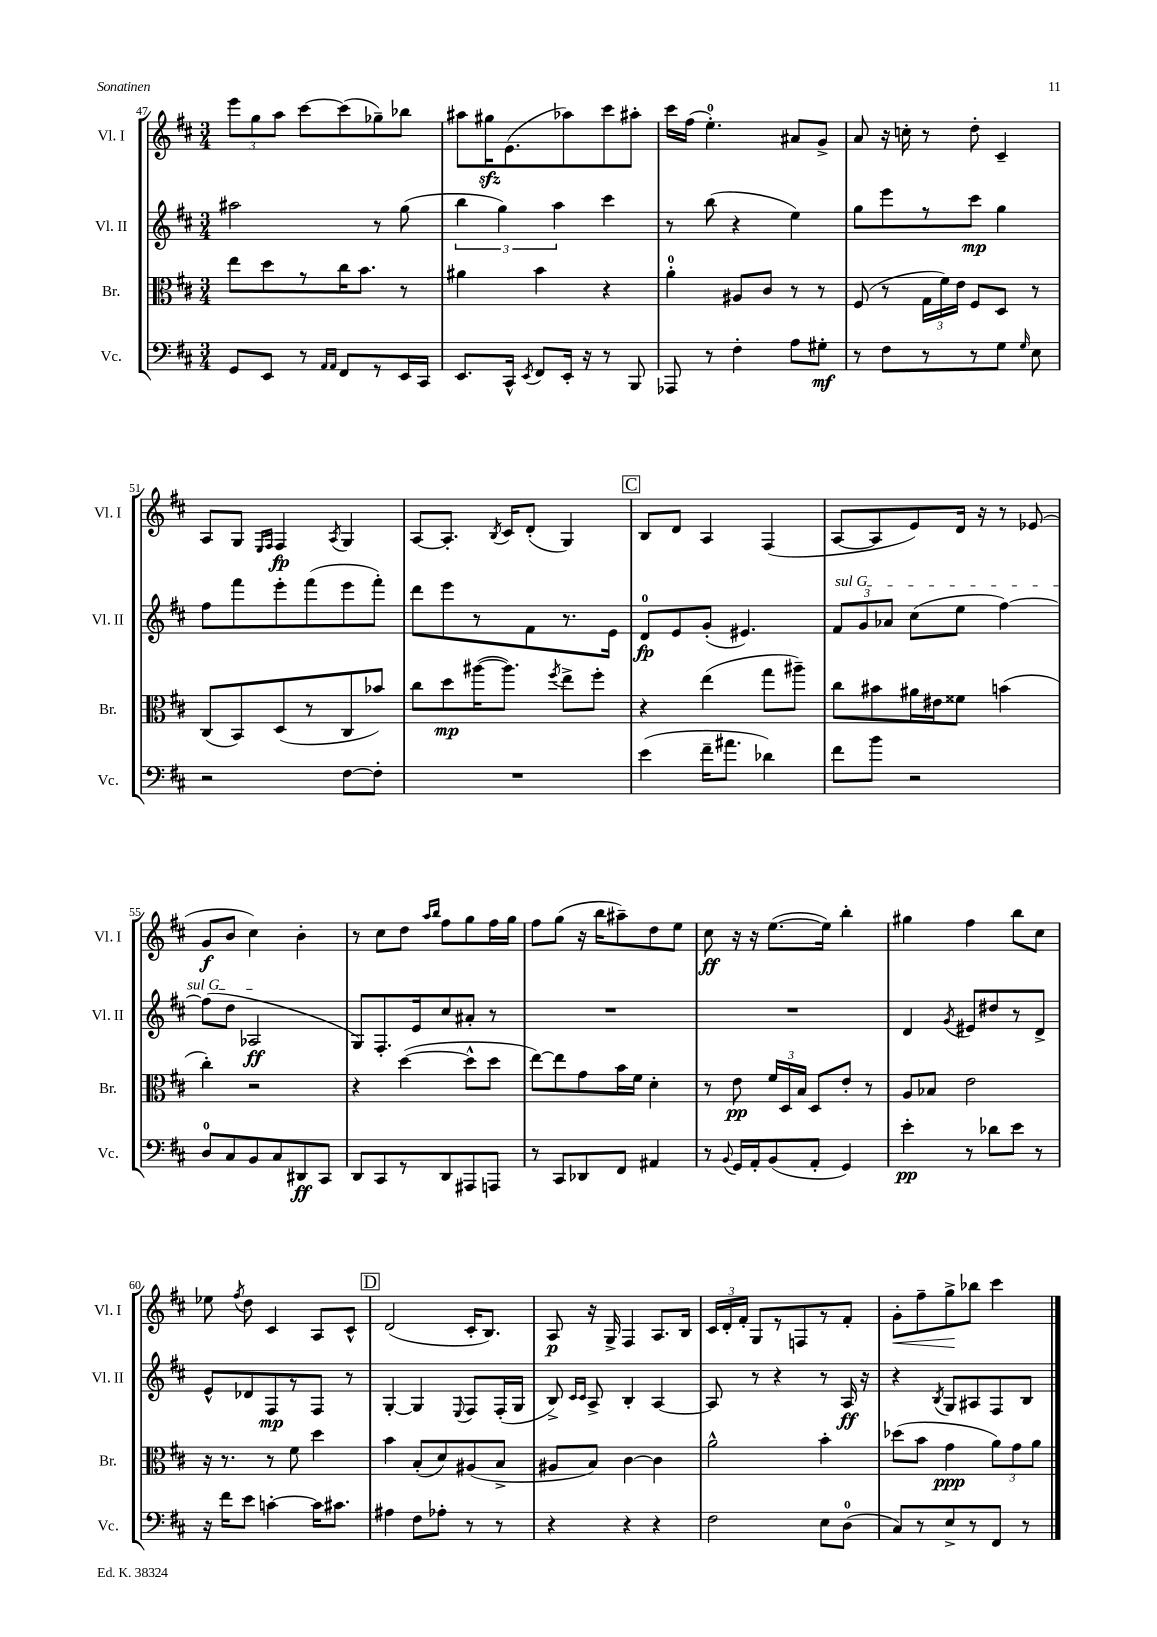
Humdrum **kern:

**kern	**kern	**kern	**kern
*staff4	*staff3	*staff2	*staff1
*clefF4	*clefC3	*clefG2	*clefG2
*k[f#c#]	*k[f#c#]	*k[f#c#]	*k[f#c#]
*M3/4	*M3/4	*M3/4	*M3/4
8GG/L	8ee\L	2aa#\	12eee\L
.	.	.	12gg\
8EE/J	8dd\	.	.
.	.	.	12aa\J
8r	8r	.	[8ccc#\L
16qqAA/LL	.	.	.
16qqAA/JJ	.	.	.
8FF#/L	16cc#\K	.	(8ccc#\]
.	8.b\J	.	.
8r	.	8r	8gg-~\)
16EE/L	8r	(8gg\	8bb-\J
16CC#/JJ	.	.	.
=	=	=	=
8.EE/L	4a#\	6bb\	8aa#\L
.	.	.	16gg#\K
.	.	6gg\)	.
16CC#^^/Jk	.	.	(8.e\
8qEE/	.	.	.
8FF#/L	4b\	.	.
.	.	6aa\	.
16EE'/Jk	.	.	8aa-\)
16r	.	.	.
8r	4r	4ccc#\	8ccc#\
8BBB/	.	.	8aa#'\J
=	=	=	=
8AAA-/	4a'\	8r	16ccc#\LL
.	.	.	(16ff#\JJ
8r	.	(8bb\	4.ee'\)
4F#'\	8A#/L	4r	.
.	8c#/J	.	.
8A\L	8r	4ee\)	8a#/L
8G#'\J	8r	.	8g^/J
=	=	=	=
8r	(8F#/	8gg\L	8a/
8F#\L	8r	8eee\	16r
.	.	.	16cc'\
8r	24G\LL	8r	8r
.	24f#\)	.	.
.	24e\JJ	.	.
8r	8F#/L	8ccc#\J	8dd'\
8G\J	8D/J	4gg\	4c#~/
16qqG/	.	.	.
8E\	8r	.	.
=	=	=	=
2r	(8C#/L	8ff#\L	8A/L
.	8BB/)	8fff#\	8G/J
.	.	.	16qqE/LL
.	.	.	16qqF#/JJ
.	(8D/	8eee'\	4F#/
.	8r	(8fff#\	.
.	.	.	8qA/
[8F#\L	8C#/	8eee\	4G/
8F#'\]J	8b-/J)	8fff#'\J)	.
=	=	=	=
2.r	8cc#\L	8ddd\L	[8A/L
.	8dd\	8eee\	8.A'/]J
.	([16aa#\K	8r	.
.	.	.	8qB/
.	8.aa#\]J)	.	16c#/LK
.	.	8f#\	(8d'/J
.	8qff#/	.	.
.	8ee^\L	8.r	4G/)
.	8ff#'\J	.	.
.	.	16e\Jk	.
=	=	=	=
(4e\	4r	8d/L	8B/L
.	.	8e/	8d/J
16f#~\LK	(4ee\	(8g'/J	4A/
8.a#\J	.	.	.
.	.	4.e#/)	.
4d-\)	8gg\L	.	(4F#/
.	8aa#~\J)	.	.
=	=	=	=
8f#\L	8cc#\L	12f#/L	[8A/L
.	.	12g/	.
8b\J	8b#\	.	8A/]
.	.	12a-/J	.
2r	16a#\L	(8cc#\L	8e/)
.	16e#\J	.	.
.	8f##\J	8ee\J	16d/Jk
.	.	.	16r
.	(4b\	[4ff#\)	8r
.	.	.	(8e-/
=	=	=	=
8D/L	4cc#'\)	(8ff#\]L	8g/L
8C#/	.	8dd\J	8b/J
8BB/	2r	2A-/	4cc#\)
8C#/	.	.	.
8DD#/	.	.	4b'\
8CC#/J	.	.	.
=	=	=	=
8DD/L	4r	8G/L)	8r
8CC#/	.	8.F#'/	8cc#\L
8r	([4dd\	.	8dd\J
.	.	16e/k	.
.	.	.	16qqaa/LL
.	.	.	16qqbb/JJ
8DD/	.	8cc#/	8ff#\L
8AAA#/	8dd^^\]L	8a#'/J	8gg\
8AAA/J	8dd\J	8r	16ff#\L
.	.	.	16gg\JJ
=	=	=	=
8r	[8ee\L)	2.r	8ff#\L
8CC#/L	8ee\]	.	(8gg\J
8DD-/	8g\	.	16r
.	.	.	16bb\LK
8FF#/J	16b\L	.	8aa#~\)
.	16f#\JJ	.	.
4AA#/	4d'\	.	8dd\
.	.	.	8ee\J
=	=	=	=
8r	8r	2.r	8cc#\
8qqBB/	.	.	.
16GG/LL	8e\	.	16r
16AA'/J	.	.	16r
(8BB/	24f#/LL	.	([8.ee\L
.	24D/	.	.
.	24B/JJ	.	.
8AA'/J	8D/L	.	.
.	.	.	16ee\]Jk)
4GG/)	8e'/J	.	4bb'\
.	8r	.	.
=	=	=	=
4e'\	8A/L	4d/	4gg#\
.	8B-/J	.	.
.	.	8qg/	.
8r	2e\	8e#/L	4ff#\
8d-\L	.	8dd#/	.
8e\J	.	8r	8bb\L
8r	.	8d^/J	8cc#\J
=	=	=	=
16r	16r	8e^^/L	8ee-\
16f#\LK	8.r	.	.
.	.	.	8qff#/
8e\J	.	8d-/	8dd\
[4c'\	8r	8F#/	4c#/
.	8f#\	8r	.
16c\]LK	4dd\	8F#/J	8A/L
8.c#\J	.	.	.
.	.	8r	8c#^^/J
=	=	=	=
4A#\	4b\	[4G'/	(2d/
8F#\L	(8B'/L	4G/]	.
8A-'\J	8d/)	.	.
.	.	8qqE/	.
8r	(8A#/	8F#/L	16c#'/LK
.	.	.	8.B/J)
8r	8B^/J	(16F#'/L	.
.	.	16G/JJ	.
=	=	=	=
4r	8A#/L	8B^/)	8A/
.	.	16qqc#/LL	.
.	.	16qqc#/JJ	.
.	8B/J)	8A^/	16r
.	.	.	16G^/
4r	[4c#\	4B'/	4F#/
4r	4c#\]	[4A/	8.A/L
.	.	.	16B/Jk
=	=	=	=
2F#\	2a^^\	8A/]	24c#/LL
.	.	.	24d'/
.	.	.	24f#'/JJ
.	.	8r	8G/L
.	.	4r	8r
.	.	.	8F/
8E\L	4b'\	8r	8r
(8D\J	.	16A/	8f#'/J
.	.	16r	.
=	=	=	=
8C#/L)	(8dd-\L	4r	8g'\L
8r	8b\J	.	8ff#~\
.	.	8qB/	.
8E^/	4g\	8G/L	8gg^\
8r	.	8A#/	8bb-\J
8FF#/J	12a\L)	8F#/	4ccc#\
.	12g\	.	.
8r	.	8B/J	.
.	12a\J	.	.
==	==	==	==
*-	*-	*-	*-
